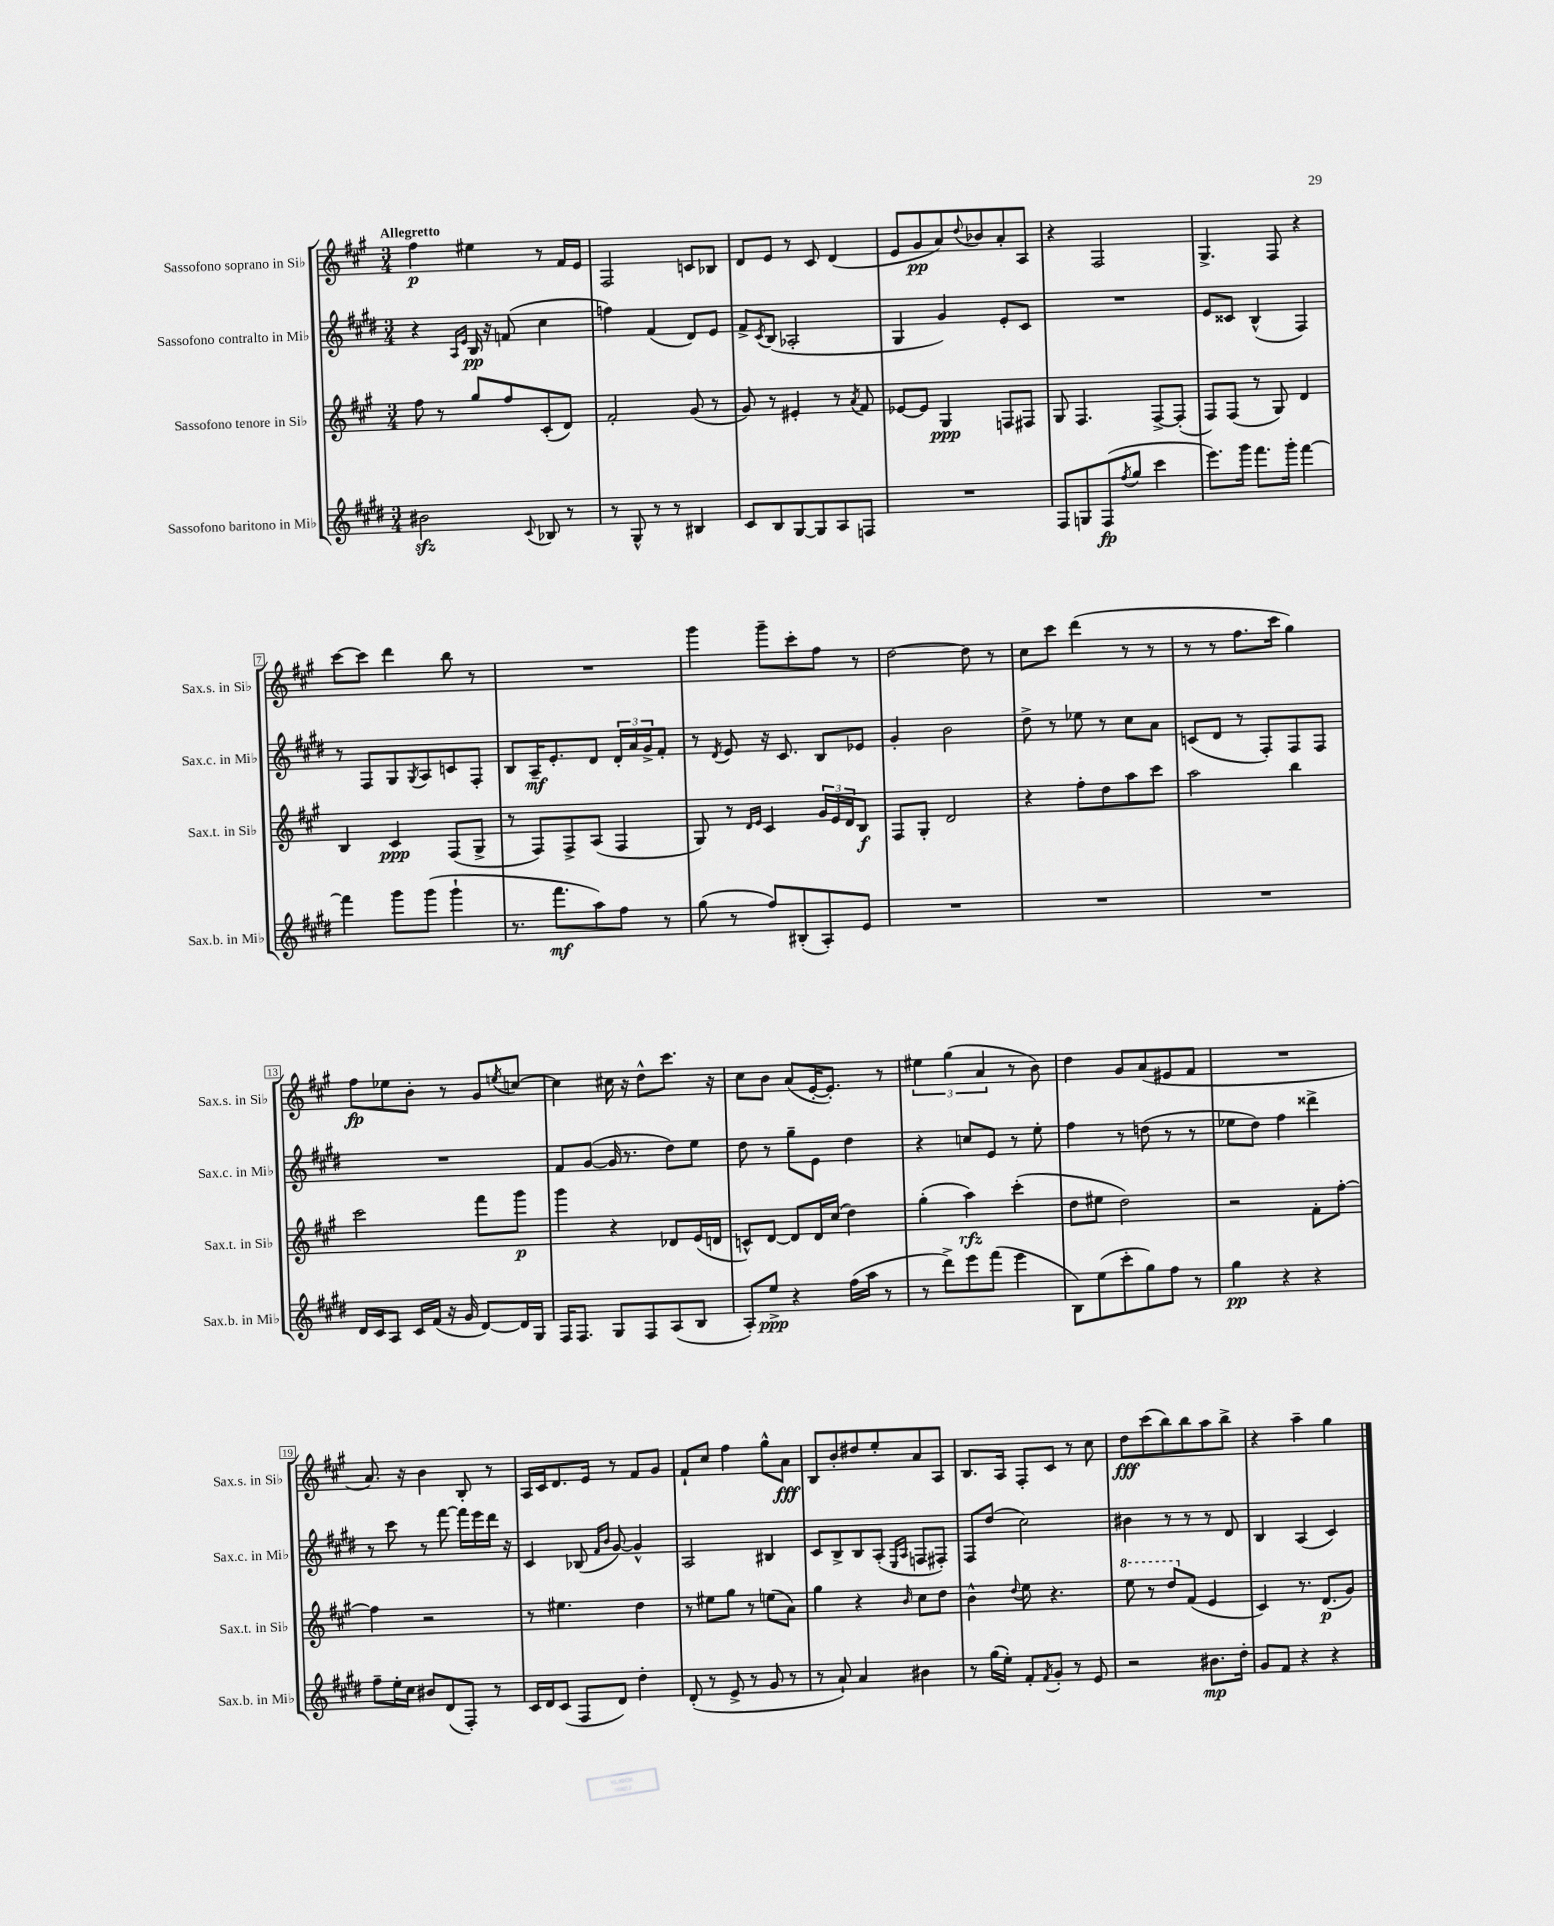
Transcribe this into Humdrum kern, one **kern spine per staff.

**kern	**dynam	**kern	**dynam	**kern	**dynam	**kern	**dynam
*part4	*part4	*part3	*part3	*part2	*part2	*part1	*part1
*staff4	*staff4	*staff3	*staff3	*staff2	*staff2	*staff1	*staff1
*I"Sassofono baritono in Mi♭	*	*I"Sassofono tenore in Si♭	*	*I"Sassofono contralto in Mi♭	*	*I"Sassofono soprano in Si♭	*
*I'Sax.b. in Mi♭	*	*I'Sax.t. in Si♭	*	*I'Sax.c. in Mi♭	*	*I'Sax.s. in Si♭	*
*clefG2	*	*clefG2	*	*clefG2	*	*clefG2	*
*k[f#c#g#d#]	*	*k[f#c#g#]	*	*k[f#c#g#d#]	*	*k[f#c#g#]	*
*M3/4	*	*M3/4	*	*M3/4	*	*M3/4	*
=1	=1	=1	=1	=1	=1	=1	=1
!	!	!	!	!	!	!LO:TX:a:B:t=Allegretto	!
2b#Xzz\	.	8ff#\	.	4r	.	4ff#\	p
.	.	8r	.	.	.	.	.
.	.	.	.	16qqA/LL	.	.	.
.	.	.	.	16qqe/JJ	.	.	.
.	.	8gg#/L	.	16B/	pp	4ee#X\	.
.	.	.	.	16r	.	.	.
.	.	8ff#/	.	(8fn/	.	.	.
8qqc#/	.	.	.	.	.	.	.
8B-X/	.	(8c#'/	.	4cc#\	.	8r	.
8r	.	8d/J)	.	.	.	16f#/LL	.
.	.	.	.	.	.	16e/JJ	.
=2	=2	=2	=2	=2	=2	=2	=2
8r	.	2f#'/	.	4ffn\)	.	2F#/	.
8G#^^/	.	.	.	.	.	.	.
8r	.	.	.	(4f#/	.	.	.
8r	.	.	.	.	.	.	.
4B#X/	.	(8g#/	.	8d#/L)	.	8cn/L	.
.	.	8r	.	8e/J	.	8B-X/J	.
=3	=3	=3	=3	=3	=3	=3	=3
8c#/L	.	8g#/)	.	8f#^/L	.	8d/L	.
.	.	.	.	8qc#/	.	.	.
8B/	.	8r	.	(8B/J	.	8e/J	.
[8G#/	.	4e#X'/	.	2A-X'/	.	8r	.
8G#/]	.	.	.	.	.	8c#/	.
8A/	.	8r	.	.	.	(4d/	.
.	.	8qa/	.	.	.	.	.
8Fn/J	.	8f#/	.	.	.	.	.
=4	=4	=4	=4	=4	=4	=4	=4
2.r	.	[8e-X/L	.	4G#/	.	8e/L	.
.	.	8e-/J]	.	.	.	8g#/	pp
.	.	4G#/	ppp	4g#/)	.	8a/)	.
.	.	.	.	.	.	8qqdd/	.
.	.	.	.	.	.	8b-X/	.
.	.	8Fn/L	.	8e'/L	.	8a'/	.
.	.	8F#X/J	.	8c#/J	.	8A/J	.
=5	=5	=5	=5	=5	=5	=5	=5
8F#/L	.	8G#/	.	2.r	.	4r	.
8Gn/	.	4.F#/	.	.	.	.	.
(8F#/	fp	.	.	.	.	2F#/	.
8qff#/	.	.	.	.	.	.	.
8gg#/J	.	.	.	.	.	.	.
4ccc#\	.	[8F#^/L	.	.	.	.	.
.	.	(8F#'/J]	.	.	.	.	.
=6	=6	=6	=6	=6	=6	=6	=6
8.eee\L)	.	8F#/L)	.	8e/L	.	4.G#^/	.
.	.	(8F#/J	.	8c##X/J	.	.	.
16ggg#\Jk	.	.	.	.	.	.	.
8.fff#\L	.	8r	.	(4B^^/	.	.	.
.	.	8G#/)	.	.	.	8F#/	.
16ggg#'\Jk	.	.	.	.	.	.	.
[4fff#\	.	4d/	.	4F#/)	.	4r	.
!!LO:LB:g=z
=7	=7	=7	=7	=7	=7	=7	=7
4fff#\]	.	4B/	.	8r	.	[8ccc#\L	.
.	.	.	.	8F#/L	.	8ccc#\J]	.
8ggg#\L	.	4c#/	ppp	8G#/	.	4ddd\	.
.	.	.	.	8qG#/	.	.	.
(8ggg#\J	.	.	.	8A/	.	.	.
4ggg#`\	.	(8F#/L	.	8cn/	.	8bb\	.
.	.	8G#^/J	.	8F#'/J	.	8r	.
=8	=8	=8	=8	=8	=8	=8	=8
8.r	.	8r	.	8B/L	.	2.r	.
.	.	8F#/L)	.	16A~/K	mf	.	.
8.fff#\L	mf	.	.	8.e'/	.	.	.
.	.	8F#^/	.	.	.	.	.
8aa\)	.	(8A/J	.	8d#/J	.	.	.
8ff#\J	.	4F#/	.	24d#'/LL	.	.	.
.	.	.	.	24a/	.	.	.
.	.	.	.	24g#^/J	.	.	.
8r	.	.	.	8f#'/J	.	.	.
=9	=9	=9	=9	=9	=9	=9	=9
(8gg#\	.	8G#/)	.	8r	.	4ggg#\	.
.	.	.	.	8qd#/	.	.	.
8r	.	8r	.	8e/	.	.	.
.	.	16qqd/LL	.	.	.	.	.
.	.	16qqe/JJ	.	.	.	.	.
8ff#/L)	.	4c#/	.	16r	.	8ggg#~\L	.
.	.	.	.	8.c#/	.	.	.
(8B#X'/	.	.	.	.	.	8ccc#'\	.
8A'/)	.	24g#/LL	.	8B/L	.	8ff#\J	.
.	.	24e/	.	.	.	.	.
.	.	24d/J	.	.	.	.	.
8e/J	.	8B/J	f	8e-X/J	.	8r	.
=10	=10	=10	=10	=10	=10	=10	=10
2.r	.	8F#/L	.	4g#'/	.	[2dd\	.
.	.	8G#'/J	.	.	.	.	.
.	.	2d/	.	2b\	.	.	.
.	.	.	.	.	.	8dd\]	.
.	.	.	.	.	.	8r	.
=11	=11	=11	=11	=11	=11	=11	=11
2.r	.	4r	.	8dd#^\	.	8cc#\L	.
.	.	.	.	8r	.	8ccc#\J	.
.	.	8ff#'\L	.	8ee-X\	.	(4ddd\	.
.	.	8dd\	.	8r	.	.	.
.	.	8aa\	.	8cc#\L	.	8r	.
.	.	8ccc#\J	.	8a\J	.	8r	.
=12	=12	=12	=12	=12	=12	=12	=12
2.r	.	2aa\	.	(8cn/L	.	8r	.
.	.	.	.	8d#/J	.	8r	.
.	.	.	.	8r	.	8.ff#\L	.
.	.	.	.	8F#'/L)	.	.	.
.	.	.	.	.	.	16ccc#\Jk	.
.	.	4bb\	.	8F#/	.	4gg#\)	.
.	.	.	.	8F#/J	.	.	.
!!LO:LB:g=z
=13	=13	=13	=13	=13	=13	=13	=13
16d#/LL	.	2ccc#\	.	2.r	.	8ff#\L	fp
16c#/J	.	.	.	.	.	.	.
8A/J	.	.	.	.	.	8ee-X\	.
16c#/LL	.	.	.	.	.	8b'\J	.
(16f#/JJ	.	.	.	.	.	.	.
16r	.	.	.	.	.	8r	.
16g#/	.	.	.	.	.	.	.
[8d#/L)	.	8fff#\L	.	.	.	8g#/L	.
.	.	.	.	.	.	8qeen/	.
16d#/L]	.	8ggg#\J	p	.	.	[8ccn/J	.
16G#/JJ	.	.	.	.	.	.	.
=14	=14	=14	=14	=14	=14	=14	=14
16F#/KL	.	4ggg#\	.	8f#/L	.	4cc\]	.
8.F#/J	.	.	.	.	.	.	.
.	.	.	.	([8g#/J	.	.	.
8G#/L	.	4r	.	16g#/]	.	16cc#X\	.
.	.	.	.	8.r	.	16r	.
8F#/	.	.	.	.	.	8dd^^\L	.
(8A/	.	8d-X/L	.	8dd#\L)	.	8.ccc#\J	.
8B/J	.	(16e/L	.	8ee\J	.	.	.
.	.	16dn/JJ	.	.	.	16r	.
=15	=15	=15	=15	=15	=15	=15	=15
8A'/L)	.	8cn^^/L)	.	8dd#\	.	8cc#\L	.
8ee^/J	ppp	[8d/J	.	8r	.	8b\J	.
4r	.	8d/L]	.	8gg#~\L	.	(8a/L	.
.	.	16d/L	.	8e\J	.	[16e'/K	.
.	.	(16cc#/JJ	.	.	.	8.e'/J])	.
(16ff#\LL	.	4dd\)	.	4dd#\	.	.	.
16aa\JJ	.	.	.	.	.	.	.
8r	.	.	.	.	.	8r	.
=16	=16	=16	=16	=16	=16	=16	=16
8r	.	(4gg#'\	.	4r	.	6ee#X\	.
8ddd#^\L)	.	.	.	.	.	.	.
.	.	.	.	.	.	(6gg#\	.
8eee\	.	4aa\)	rfz	8ccn/L	.	.	.
.	.	.	.	.	.	6a/	.
(8fff#\J	.	.	.	8e/J	.	.	.
4eee\	.	(4ccc#'\	.	8r	.	8r	.
.	.	.	.	8ee'\	.	8b\)	.
=17	=17	=17	=17	=17	=17	=17	=17
8B\L)	.	8dd\L	.	4ff#\	.	4dd\	.
(8ee\	.	8ee#X\J	.	.	.	.	.
8ccc#'\	.	2dd\)	.	8r	.	8g#/L	.
8gg#\)	.	.	.	(8ddn\	.	(8a/	.
8ff#\J	.	.	.	8r	.	8e#X/	.
8r	.	.	.	8r	.	8f#/J	.
=18	=18	=18	=18	=18	=18	=18	=18
4gg#\	pp	2r	.	8ee-X\L	.	2.r	.
.	.	.	.	8dd#\J)	.	.	.
4r	.	.	.	4ff#\	.	.	.
4r	.	8f#'\L	.	4ddd##X^\	.	.	.
.	.	[8ff#'\J	.	.	.	.	.
!!LO:LB:g=z
=19	=19	=19	=19	=19	=19	=19	=19
8ff#~\L	.	4ff#\]	.	8r	.	8.a/)	.
16ee'\L	.	.	.	8ccc#\	.	.	.
16cc#\JJ	.	.	.	.	.	16r	.
8b#X/L	.	2r	.	8r	.	4b\	.
(8d#/	.	.	.	[8fff#\	.	.	.
8F#'/J)	.	.	.	16fff#\LL]	.	8B'/	.
.	.	.	.	16eee\	.	.	.
8r	.	.	.	16ddd#\JJ	.	8r	.
.	.	.	.	16r	.	.	.
=20	=20	=20	=20	=20	=20	=20	=20
16c#/LL	.	8r	.	4c#/	.	16A/LL	.
16d#/J	.	.	.	.	.	16c#/J	.
(8c#/J	.	4.ee#X\	.	.	.	8.d/	.
8F#/L	.	.	.	(8B-X/	.	.	.
.	.	.	.	.	.	16e/Jk	.
.	.	.	.	16qqf#/LL	.	.	.
.	.	.	.	16qqb/JJ	.	.	.
8d#/J)	.	.	.	[8g#/)	.	8r	.
4dd#'\	.	4dd\	.	4g#^^/]	.	8f#/L	.
.	.	.	.	.	.	8g#/J	.
=21	=21	=21	=21	=21	=21	=21	=21
(8d#'/	.	8r	.	2A/	.	8f#`/L	.
8r	.	8ee#X\L	.	.	.	8cc#/J	.
8e^/	.	8gg#\J	.	.	.	4ff#\	.
8r	.	8r	.	.	.	.	.
8g#/	.	(8een\L	.	4B#X/	.	8gg#^^\L	.
8r	.	8a\J)	.	.	.	8a\J	fff
=22	=22	=22	=22	=22	=22	=22	=22
8r	.	4gg#\	.	8c#/L	.	8B/L	.
8a`/)	.	.	.	8B^/	.	8b'/	.
4a/	.	4r	.	8B/	.	8dd#X/	.
.	.	.	.	(8A'/J	.	8ee'/	.
.	.	.	.	16qqE/LL	.	.	.
.	.	16qqb/	.	16qqA/JJ	.	.	.
4b#X\	.	8cc#\L	.	8Fn/L	.	8a/	.
.	.	8dd\J	.	8F#X'/J)	.	8A/J	.
=23	=23	=23	=23	=23	=23	=23	=23
8r	.	4b^^\	.	8F#/L	.	8.B/L	.
(16gg#\LL	.	.	.	(8dd#/J	.	.	.
16ee'\JJ)	.	.	.	.	.	16A/Jk	.
.	.	8qqdd/	.	.	.	.	.
8f#'/L	.	8ee\	.	2cc#\)	.	8F#'/L	.
8qf#/	.	.	.	.	.	.	.
8g#'/J	.	4.r	.	.	.	8c#/J	.
8r	.	.	.	.	.	8r	.
8e/	.	.	.	.	.	8cc#\	.
=24	=24	=24	=24	=24	=24	=24	=24
*	*	*8va	*	*	*	*	*
2r	.	8eee\	.	4b#X\	.	8dd\L	fff
.	.	8r	.	.	.	(8ccc#\	.
.	.	8ddd/L	.	8r	.	8bb\)	.
*	*	*X8va	*	*	*	*	*
.	.	(8f#/J	.	8r	.	8bb\	.
8.b#X\L	mp	4e/	.	8r	.	8aa\	.
.	.	.	.	8d#/	.	8bb^\J	.
16dd#'\Jk	.	.	.	.	.	.	.
=25	=25	=25	=25	=25	=25	=25	=25
8g#/L	.	4c#/)	.	4B/	.	4r	.
8f#/J	.	.	.	.	.	.	.
4r	.	8.r	.	(4A/	.	4aa~\	.
.	.	(8.d/L	p	.	.	.	.
4r	.	.	.	4c#/)	.	4gg#\	.
.	.	8g#/J)	.	.	.	.	.
==	==	==	==	==	==	==	==
*-	*-	*-	*-	*-	*-	*-	*-
